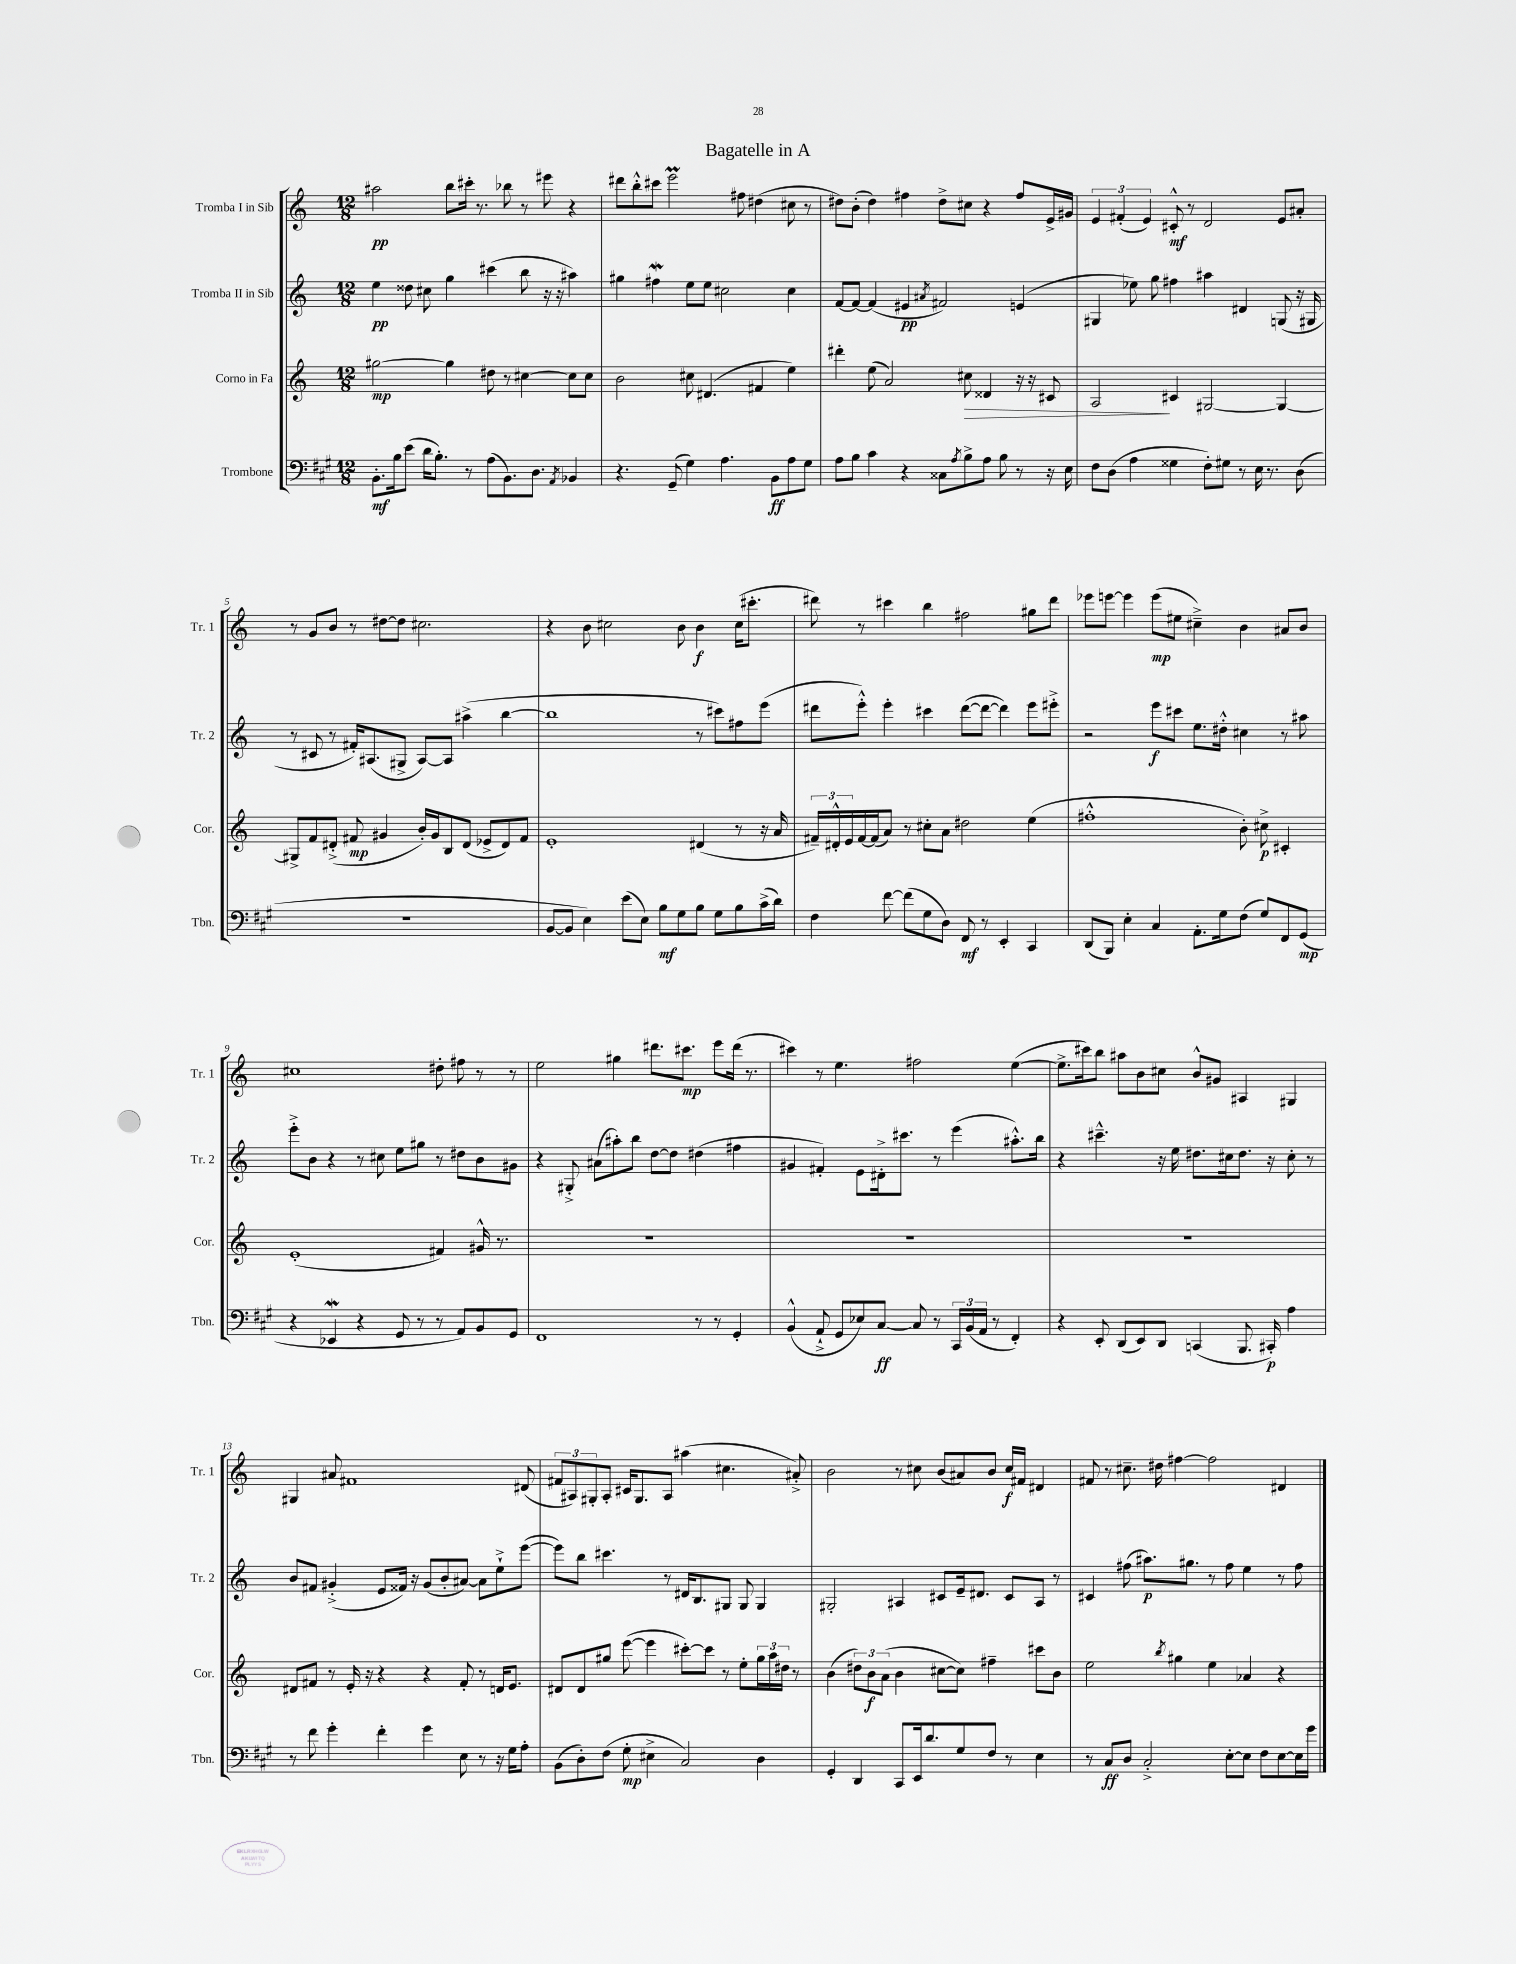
\header { title = "Bagatelle in A" }
<<
\new StaffGroup <<
\new Staff = "s0" \with { instrumentName = "Tromba I in Sib" shortInstrumentName = "Tr. 1" } {
    \clef treble \key c \major \numericTimeSignature \time 12/8
    ais''2\pp b''8 cis'''16-. r8. bes''8 r8 eis'''8 r4 |
    dis'''8 b''8-.-^ cis'''8 e'''2\prall fis''8 dis''4( cis''8 r8 |
    dis''8) b'8-.( dis''4) fis''4 dis''8-> cis''8 r4 fis''8 e'16-> gis'16 |
    \tuplet 3/2 { e'4 fis'4-.( e'4) } cis'8-.-^\mf r8 d'2 e'8 ais'8-. |
    r8 g'8 b'8 r8 dis''8~ dis''8 cis''2. |
    r4 b'8 cis''2 b'8 b'4\f cis''16( cis'''8.-. |
    dis'''8) r8 cis'''4 b''4 fis''2 gis''8 dis'''8 |
    ees'''8 e'''8~ e'''4 e'''8\mp( eis''8 cis''4--->) b'4 ais'8 b'8 |
    cis''1 dis''8-. fis''8 r8 r8 |
    e''2 gis''4 dis'''8. cis'''8.\mp e'''8 dis'''16( r8. |
    cis'''4) r8 e''4. fis''2 e''4~( |
    e''8.-> cis'''16) b''8 ais''8 b'8 cis''8 b'8-^ gis'8 ais4 gis4 |
    gis4 ais'8 fis'1 dis'8( |
    \tuplet 3/2 { fis'8 ais8) gis8-. } ais8-. cis'16 gis8. ais8 ais''4( cis''4. ais'8-.->) |
    b'2 r8 cis''8 b'8( ais'8) b'8 cis''16\f fis'16 dis'4 |
    fis'8 r8 cis''8.-- dis''16 fis''4~ fis''2 dis'4 \bar "|." |
}
\new Staff = "s1" \with { instrumentName = "Tromba II in Sib" shortInstrumentName = "Tr. 2" } {
    \clef treble \key c \major \numericTimeSignature \time 12/8
    e''4\pp disis''8 cis''8 g''4 cis'''4( b''8 r16 r16 ais''4) |
    gis''4 fis''4\mordent e''8 e''8 cis''2 cis''4 |
    f'8~ f'8~ f'4( eis'4\pp \acciaccatura { ais'8 } fis'2) e'4( |
    gis4 ees''8) g''8 fis''4 ais''4 dis'4 g8( r16 gis16 |
    r8 cis'8 r8 fis'16-.) ais8.( gis8-> ais8~) ais8 ais''4->( b''4~ |
    b''1 r8 cis'''8) fis''8 e'''8( |
    dis'''8 e'''8-.-^) e'''4-. cis'''4 dis'''8~( dis'''8~ dis'''4) e'''8 eis'''8-.-> |
    r2 e'''8\f cis'''8 e''8. dis''16-.-^ cis''4 r8 ais''8 |
    e'''8-.-> b'8 r4 r8 cis''8 e''8 gis''8 r8 dis''8 b'8 gis'8 |
    r4 gis8-.-> ais'8( ais''8-.) b''8 d''8~ d''8 dis''4( fis''4 |
    gis'4 fis'4-.) e'8 dis'16-.-> cis'''8. r8 e'''4( ais''8.-.-^) b''16 |
    r4 cis'''4.---^ r16 e''16 dis''8. cis''16 dis''8. r16 cis''8-. r8 |
    b'8 fis'8 gis'4-.->( e'8 fisis'16) r16 gis'8( b'8-. ais'8~) ais'8 e''8-!-> e'''8~( |
    e'''8) b''8 cis'''4. r8 dis'16 b8. gis8 gis8 gis4 |
    gis2-. ais4 cis'8 e'16-- dis'8. cis'8 ais8 r8 |
    cis'4 fis''8( ais''8.\p) gis''8. r8 fis''8 e''4 r8 fis''8 \bar "|." |
}
\new Staff = "s2" \with { instrumentName = "Corno in Fa" shortInstrumentName = "Cor." } {
    \clef treble \key c \major \numericTimeSignature \time 12/8
    gis''2~\mp gis''4 dis''8 r8 cis''4~ cis''8 cis''8 |
    b'2 cis''8 dis'4.( fis'4 e''4) |
    dis'''4-. e''8( a'2) cis''8\> disis'4 r16 r16 cis'8 |
    a2\! cis'4 gis2~ gis4~ |
    gis8-> f'8 dis'8-.->( fis'8\mp gis'4 b'16-.) gis'16 b8 dis'8( ees'8-> dis'8) fis'8 |
    e'1-. dis'4( r8 r16 a'16 |
    \tuplet 3/2 { fis'16--) dis'16-.-^ e'16 } fis'16~ fis'16( a'8) r8 cis''8-. a'8 dis''2 e''4( |
    fis''1-.-^ b'8-.) cis''8->\p cis'4-. |
    e'1-.( fis'4) gis'16-^ r8. |
    R1. |
    R1. |
    R1. |
    dis'8 fis'8 r8 e'16-. r16 r4 r4 fis'8-. r8 d'16 e'8. |
    dis'8 dis'8 gis''8 e'''8~( e'''4 cis'''8~-.) cis'''8 r8 e''8-. \tuplet 3/2 { gis''16 a''16 dis''16 } r8 |
    b'4( \tuplet 3/2 { dis''8) b'8\f a'8( } b'4 cis''8~ cis''8) fis''4-- cis'''8 b'8 |
    e''2 \acciaccatura { b''8 } gis''4 e''4 aes'4 r4 \bar "|." |
}
\new Staff = "s3" \with { instrumentName = "Trombone" shortInstrumentName = "Tbn." } {
    \clef bass \key a \major \numericTimeSignature \time 12/8
    b,8.-.\mf b16 e'8( d'16 b8.-.) r8 a8( b,8.) d8. \acciaccatura { a,8 } bes,4 |
    r4. gis,8--( gis4) a4. b,8\ff a8 gis8 |
    a8 b8 cis'4 r4 cisis8 \acciaccatura { a8 } b8-> a8 b8 r8 r16 e16 |
    fis8 d8( a4 gisis4 fis8-.) gis8 r8 e16 r8. d8( |
    R1. |
    b,8~ b,8 e4) e'8( e8) b8\mf gis8 b8 gis8 b8 cis'16->( d'16) |
    fis4 fis'8~ fis'8( gis8 d8) fis,8\mf r8 e,4-. cis,4 |
    d,8( b,,8) e4-. cis4 a,8.-. gis16 fis8( gis8) fis,8 gis,8\mp( |
    r4 ees,4\mordent r4 gis,8 r8 r8 a,8) b,8 gis,8 |
    fis,1 r8 r8 gis,4-. |
    b,4-^( a,8-!-> gis,8 ees8) cis8~\ff cis8 r8 \tuplet 3/2 { cis,16 b,16( a,16 } r8 fis,4-.) |
    r4 e,8-. d,8( e,8) d,8 c,4( b,,8. cis,16-.\p) a4 |
    r8 fis'8 gis'4-. fis'4-. gis'4 e8 r8 r16 gis16 a8-. |
    b,8( d8-.) fis8( gis8-.\mp eis4-> cis2) d4 |
    gis,4-. d,4 cis,8 e,16 d'8. gis8 fis8 r8 e4 |
    r8 cis8\ff d8 cis2-.-> e8~-. e8 fis8 e8~ e16 gis'16 \bar "|." |
}
>>
>>
